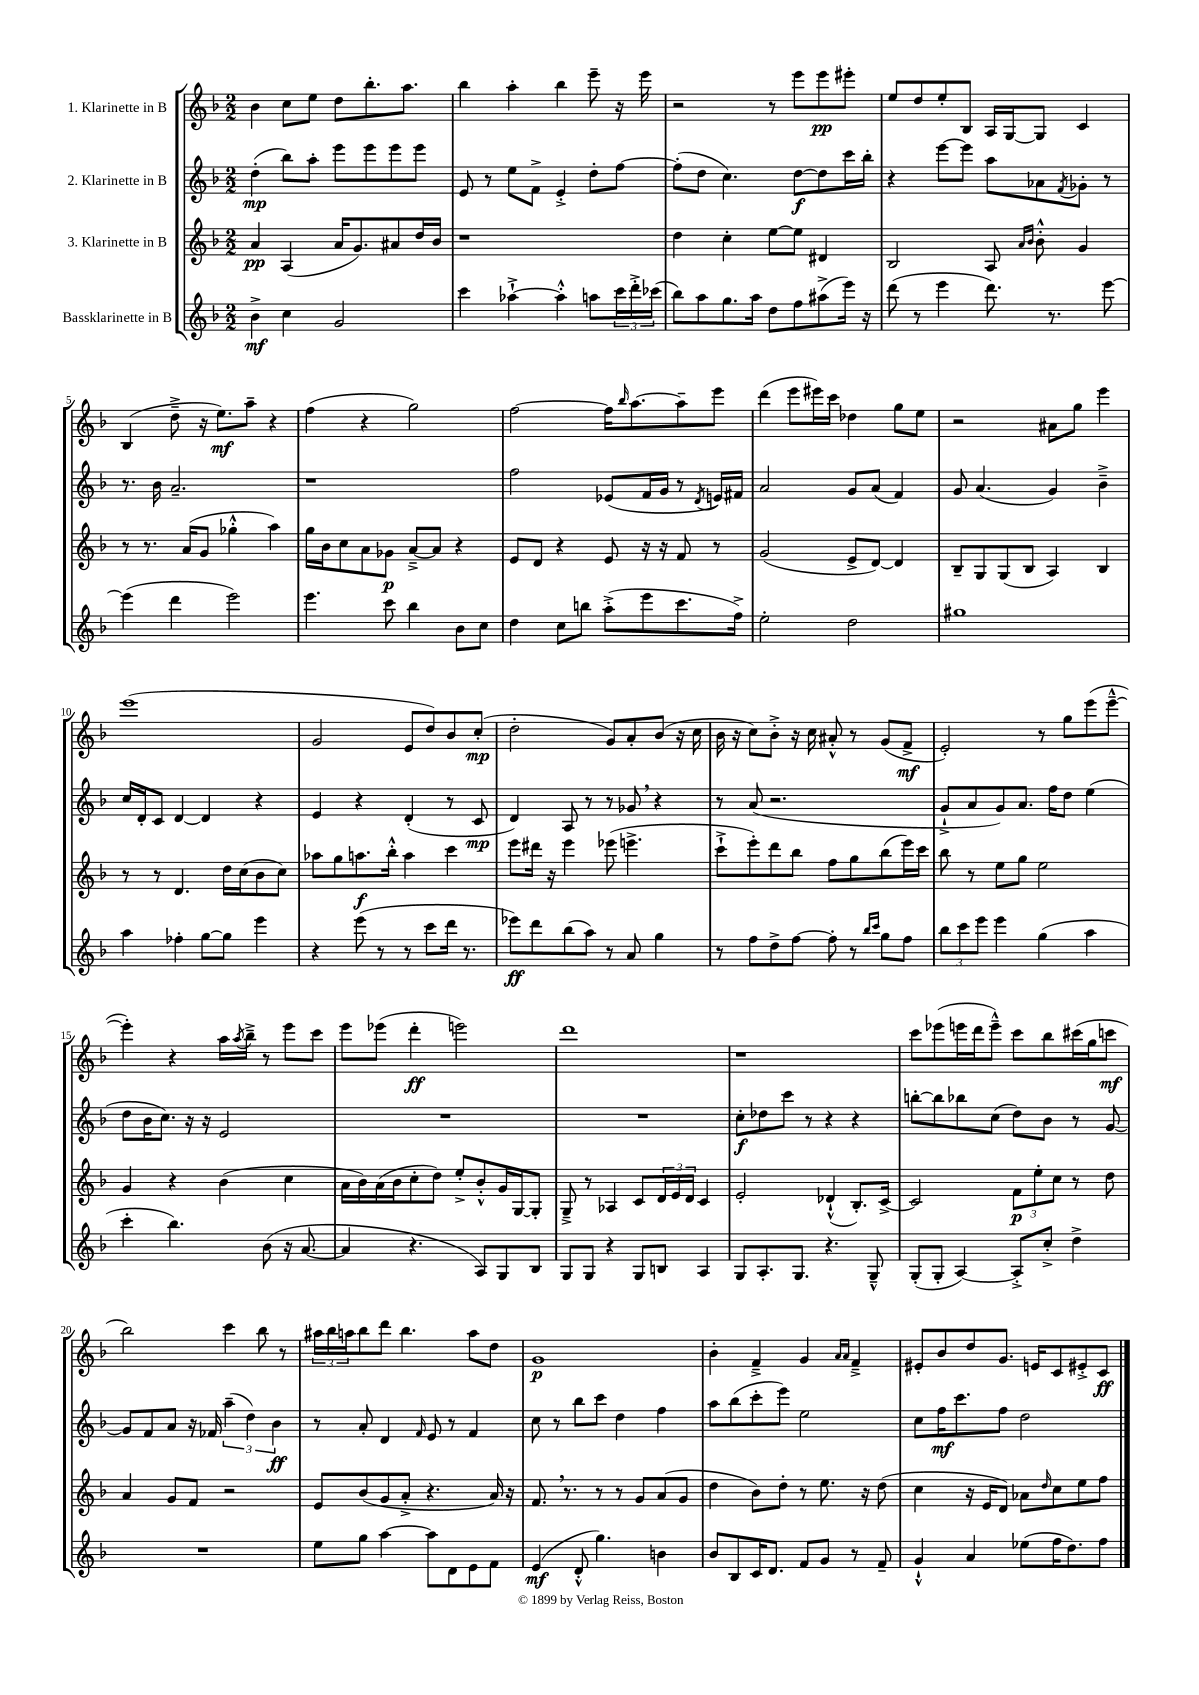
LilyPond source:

<<
\new StaffGroup <<
\new Staff = "s0" \with { instrumentName = "1. Klarinette in B" } {
    \clef treble \key f \major \numericTimeSignature \time 2/2
    bes'4 c''8 e''8 d''8 bes''8.-. a''8. |
    bes''4 a''4-. bes''4 e'''8-- r16 e'''16 |
    r2 r8 e'''8 e'''8\pp eis'''8-. |
    e''8 d''8 e''8-. bes8 a16 g16~ g8 c'4 |
    bes4( d''8---> r16 e''8.\mf) a''8-- r4 |
    f''4( r4 g''2) |
    f''2~ f''16 \grace { bes''16 } a''8.~ a''8-- e'''8 |
    d'''4( e'''8 eis'''16) c'''16 des''4 g''8 e''8 |
    r2 ais'8 g''8 e'''4 |
    e'''1( |
    g'2 e'8 d''8) bes'8 c''8-.\mp( |
    d''2-. g'8) a'8-. bes'8( r16 c''16 |
    bes'16 r16 c''8) bes'8-.-> r16 c''16 ais'8-.-^ r8 g'8( f'8->\mf |
    e'2-.) r8 g''8 e'''8( e'''8~---^ |
    e'''4-.) r4 a''16 \acciaccatura { a''8 } bes''16---> r8 e'''8 c'''8 |
    e'''8 ees'''8( d'''4-.\ff e'''2) |
    d'''1 |
    r1 |
    c'''8 ees'''8( e'''16 d'''16 e'''8---^) c'''8 bes''8 cis'''16( g''16 c'''8\mf |
    bes''2) c'''4 bes''8 r8 |
    \tuplet 3/2 { ais''16 bes''16 a''16 } bes''8 d'''8 bes''4. a''8 d''8 |
    g'1\p |
    bes'4-. f'4---> g'4 \grace { a'16 a'16 } f'4---> |
    eis'8-. bes'8 d''8 g'8. e'16 c'8 eis'8-.-> c'8\ff \bar "|." |
}
\new Staff = "s1" \with { instrumentName = "2. Klarinette in B" } {
    \clef treble \key f \major \numericTimeSignature \time 2/2
    d''4-.\mp( bes''8) a''8-. e'''8 e'''8 e'''8 e'''8 |
    e'8 r8 e''8 f'8-> e'4-.-> d''8-. f''8~ |
    f''8-.( d''8 c''4.) d''8~\f d''8 c'''16 bes''16-. |
    r4 e'''8~ e'''8 a''8 aes'8 \acciaccatura { f'8 } ges'8-. r8 |
    r8. bes'16 a'2.-- |
    r1 |
    f''2 ees'8( f'16 g'16 r8 \acciaccatura { d'8 } e'16) fis'16 |
    a'2 g'8 a'8( f'4) |
    g'8 a'4.( g'4) bes'4---> |
    c''16 d'16-. c'8 d'4~ d'4 r4 |
    e'4 r4 d'4-.( r8 c'8\mp |
    d'4) a8 r8 r8 ges'8 \breathe r4 |
    r8 a'8( r2. |
    g'8-!-> a'8 g'8) a'8. f''16 d''8 e''4( |
    d''8 bes'16 c''8.) r16 r16 e'2 |
    R1 |
    R1 |
    c''8-.\f des''8 c'''8 r8 r4 r4 |
    b''8~-. b''8 bes''8 c''8( d''8) bes'8 r8 g'8~ |
    g'8 f'8 a'8 r16 fes'16 \tuplet 3/2 { a''4--( d''4) bes'4\ff } |
    r8 a'8-. d'4 \grace { f'16 } e'8 r8 f'4 |
    c''8 r8 bes''8 c'''8 d''4 f''4 |
    a''8 bes''8( c'''8-. e'''8) e''2 |
    c''8 f''16\mf c'''8. f''8 d''2 \bar "|." |
}
\new Staff = "s2" \with { instrumentName = "3. Klarinette in B" } {
    \clef treble \key f \major \numericTimeSignature \time 2/2
    a'4\pp a4( a'16 g'8.) ais'8 d''16 bes'16 |
    r1 |
    d''4 c''4-. e''8~ e''8 dis'4 |
    bes2 a8 \grace { a'16 bes'16 } bes'8-.-^ g'4 |
    r8 r8. a'16( g'8 ges''4-.-^ a''4) |
    g''16 bes'16 c''8 a'8 ges'8\p a'8~---> a'8 r4 |
    e'8 d'8 r4 e'8 r16 r16 f'8 r8 |
    g'2( e'8-> d'8~) d'4 |
    bes8-- g8 g8( bes8 a4) bes4 |
    r8 r8 d'4. d''16 c''16( bes'8 c''8) |
    aes''8 g''8 a''8.\f bes''16-.-^ a''4 c'''4 |
    e'''8 dis'''16 r16 e'''4 ees'''8( e'''4.-> |
    c'''8-!-> e'''8-.) d'''8 bes''8 f''8 g''8 bes''8( e'''16) c'''16 |
    bes''8 r8 e''8 g''8 e''2 |
    g'4 r4 bes'4( c''4 |
    a'16 bes'16) a'16( bes'16 c''8-. d''8) e''8-.-> bes'8-.-^ g'16 g16~ g8-. |
    g8---> r8 aes4 c'8 \tuplet 3/2 { d'16 e'16 d'16 } c'4 |
    e'2-. des'4-!-^( bes8.-.) c'16~-> |
    c'2 \tuplet 3/2 { f'8\p e''8-. c''8 } r8 d''8 |
    a'4 g'8 f'8 r2 |
    e'8 bes'8( g'8 a'8-.-> r4. a'16) r16 |
    f'8. \breathe r8. r8 r8 g'8 a'8( g'8 |
    d''4 bes'8) d''8-. r8 e''8. r16 d''8( |
    c''4 r16 e'16 d'8) aes'8 \grace { d''16 } c''8 e''8 f''8 \bar "|." |
}
\new Staff = "s3" \with { instrumentName = "Bassklarinette in B" } {
    \clef treble \key f \major \numericTimeSignature \time 2/2
    bes'4->\mf c''4 g'2 |
    c'''4 aes''4~-!-> aes''4-.-^ a''8 \tuplet 3/2 { c'''16 d'''16-.-> ces'''16( } |
    bes''8) a''8 g''8. a''16 d''8 f''8 ais''8->( e'''16) r16 |
    d'''8( r8 e'''4 d'''8.) r8. e'''8~ |
    e'''4( d'''4 e'''2) |
    e'''4. c'''8 bes''4 bes'8 c''8 |
    d''4 c''8 b''8 a''8-.->( e'''8 c'''8. f''16->) |
    e''2-. d''2 |
    gis''1 |
    a''4 fes''4-. g''8~ g''8 e'''4 |
    r4 e'''8( r8 r8 c'''8 d'''16 r8. |
    ees'''8\ff) d'''8 bes''8( a''8) r8 a'8 g''4 |
    r8 f''8 d''8-> f''8~ f''8-. r8 \grace { bes''16 c'''16 } g''8 f''8 |
    \tuplet 3/2 { bes''8 c'''8 e'''8 } e'''4 g''4( a''4 |
    c'''4-. bes''4.) bes'8( r16 a'8.~ |
    a'4 r4. a8) g8 bes8 |
    g8 g8 r4 g8 b8 a4 |
    g8 a8.-. g8. r4. g8---^ |
    g8-.( g8-. a4~) a8-.-> c''8-.-> d''4-> |
    R1 |
    e''8 g''8 a''4~ a''8 d'8 e'8 f'8 |
    e'4\mf( d'8-.-^ g''4.) b'4 |
    bes'8 bes8 c'16 d'8. f'8 g'8 r8 f'8-- |
    g'4-!-^ a'4 ees''8( f''16 d''8.) f''8 \bar "|." |
}
>>
>>
